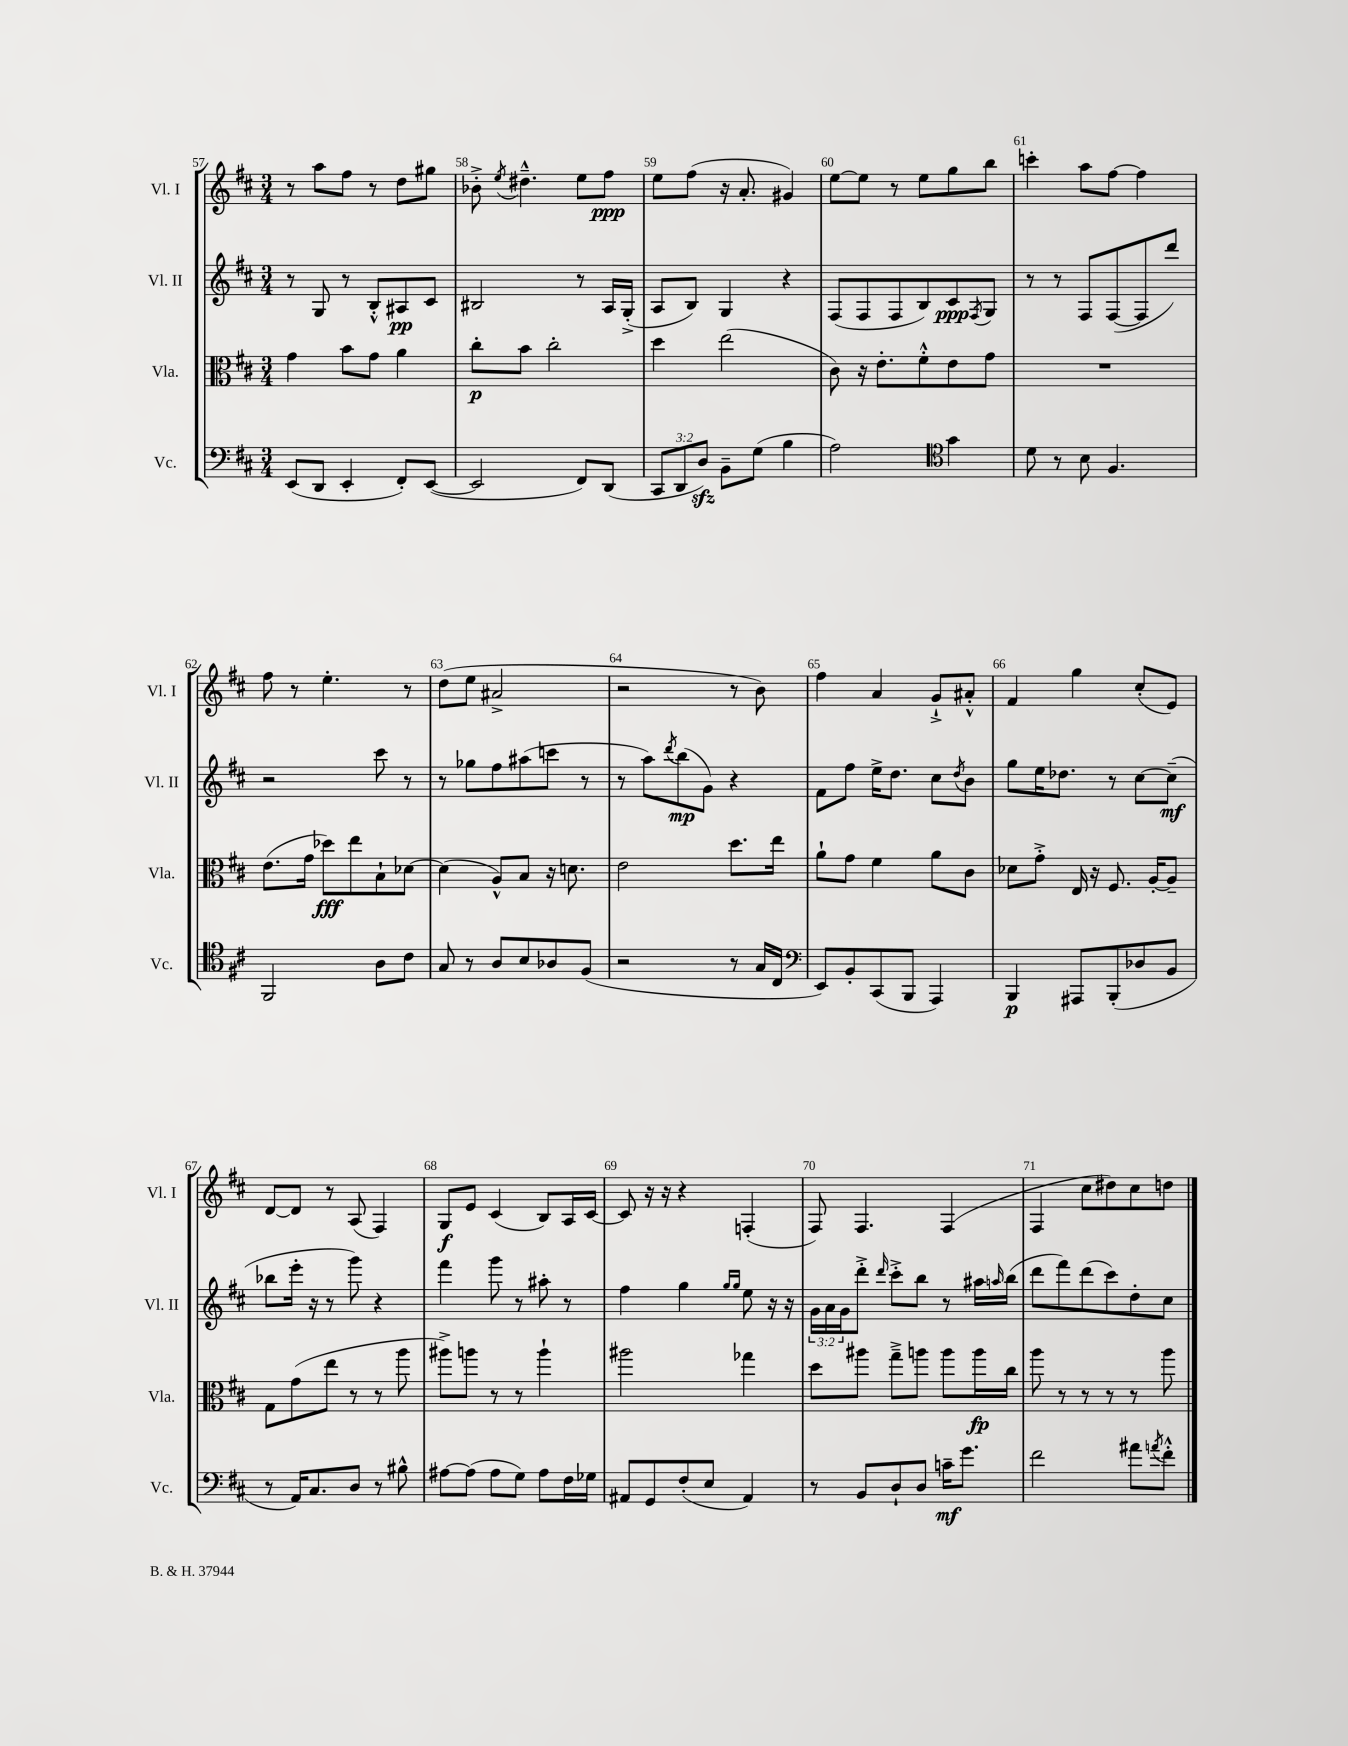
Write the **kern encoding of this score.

**kern	**kern	**kern	**kern
*staff4	*staff3	*staff2	*staff1
*clefF4	*clefC3	*clefG2	*clefG2
*k[f#c#]	*k[f#c#]	*k[f#c#]	*k[f#c#]
*M3/4	*M3/4	*M3/4	*M3/4
(8EE	4g	8r	8r
8DD	.	8G	8aa
4EE'	8b	8r	8ff#
.	8g	8B'^^	8r
8FF#')	4a	8A#	8dd
([8EE	.	8c#	8gg#
=	=	=	=
2EE]	8cc#'	2B#	8b-'^
.	.	.	8qee
.	8b	.	4.dd#~^^
.	2cc#'	.	.
8FF#)	.	8r	8ee
(8DD	.	16A	8ff#
.	.	(16G'^	.
=	=	=	=
12CC#	4dd	8A	8ee
12DD	.	.	.
.	.	8B)	(8ff#
12D)	.	.	.
8BB~	(2ee	4G	16r
.	.	.	8.a'
(8G	.	.	.
4B	.	4r	4g#)
=	=	=	=
2A)	8c#)	(8F#	[8ee
.	16r	8F#	8ee]
.	8.e'	.	.
.	.	8F#	8r
.	8f#'^^	8B)	8ee
*clefC4	*	*	*
4g	8e	8c#	8gg
.	.	8qF#	.
.	8g	8G	8bb
=	=	=	=
8d	2.r	8r	4ccc'
8r	.	8r	.
8B	.	8F#	8aa
4.F#	.	([8F#	[8ff#
.	.	8F#]	4ff#]
.	.	8ddd)	.
=	=	=	=
2FF#	(8.e	2r	8ff#
.	.	.	8r
.	16g	.	.
.	8dd-)	.	4.ee'
.	8ee	.	.
8A	8B`	8ccc#	.
8c#	[8d-	8r	8r
=	=	=	=
8G	(4d-]	8r	(8dd
8r	.	8gg-	8ee
8A	8A^^)	8ff#	2a#^
8B	8B	(8aa#	.
8A-	16r	8ccc	.
.	8.d	.	.
(8F#	.	8r	.
=	=	=	=
2r	2e	8r	2r
.	.	8aa)	.
.	.	8qddd	.
.	.	(8bb	.
.	.	8g)	.
8r	8.dd	4r	8r
16G	.	.	8b)
16C#	16ee	.	.
=	=	=	=
*clefF4	*	*	*
8EE)	8a`	8f#	4ff#
8BB'	8g	8ff#	.
(8CC#	4f#	16ee^	4a
.	.	8.dd	.
8BBB	.	.	.
4AAA)	8a	8cc#	8g`^
.	.	8qdd	.
.	8c#	8b	8a#'^^
=	=	=	=
4BBB	8d-	8gg	4f#
.	8g'^	16ee	.
.	.	8.dd-	.
8AAA#	16E	.	4gg
.	16r	.	.
(8BBB'	8.F#	8r	.
8D-	.	[8cc#	(8cc#'
.	[16A'	.	.
8BB	8A~]	(8cc#~]	8e)
=	=	=	=
8r	8G	8bb-	[8d
16AA)	(8g	16eee'	8d]
8.C#	.	16r	.
.	8ee	8r	8r
8D	8r	8ggg)	(8A
8r	8r	4r	4F#)
8B#^^	8aa	.	.
=	=	=	=
[8A#	8aa#^)	4fff#	8G
(8A#]	8aa	.	8e
8A#	8r	8ggg	(4c#
8G)	8r	8r	.
8A#	4aa`	8aa#'	8B)
16F#	.	8r	16A
16G-	.	.	[16c#
=	=	=	=
8AA#	2aa#	4ff#	8c#]
8GG	.	.	16r
.	.	.	16r
(8F#'	.	4gg	4r
8E	.	.	.
.	.	16qqgg	.
.	.	16qqgg	.
4AA#)	4gg-	8ee	(4F'
.	.	16r	.
.	.	16r	.
=	=	=	=
8r	8dd	24g	8F#)
.	.	24a	.
.	.	24g	.
8BB	8aa#	8ddd'^	4.F#
.	.	16qqddd	.
8D`	8gg~^	8ccc#'^	.
8D	8aa	8bb	.
16c~	8aa	8r	(4F#
8.g	.	.	.
.	16aa	16aa#	.
.	.	16qqaa	.
.	16cc#	(16bb	.
=	=	=	=
2f#	8aa	8ddd	4F#
.	8r	8fff#)	.
.	8r	(8ddd	8cc#
.	8r	8ccc#)	8dd#)
8a#	8r	8dd'	8cc#
8qa	.	.	.
8f#'^^	8aa	8cc#	8dd
==	==	==	==
*-	*-	*-	*-
